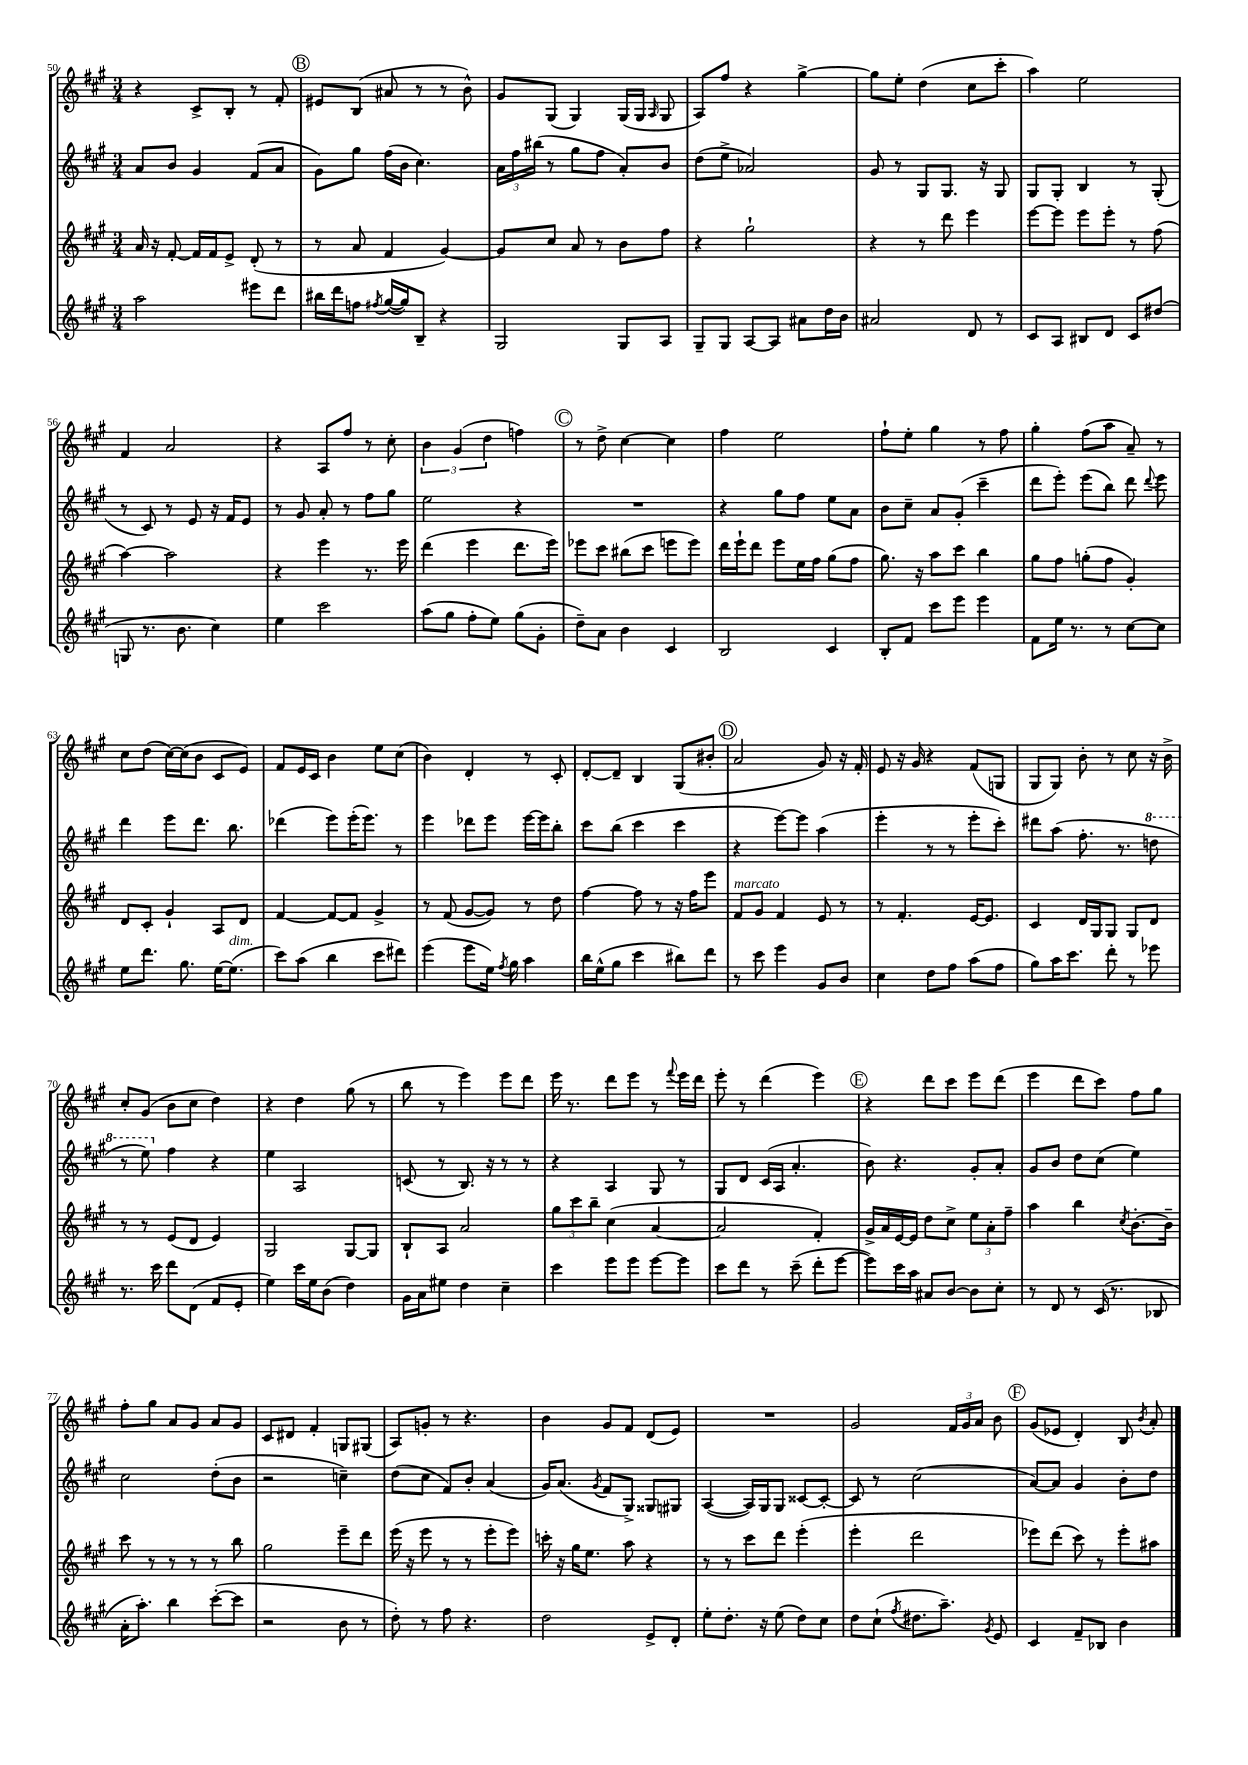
<<
\new StaffGroup <<
\new Staff = "s0" {
    \clef treble \key a \major \numericTimeSignature \time 3/4
    \autoBeamOff r4 cis'8[-> b8]-. r8 fis'8-. |
    \mark \markup { \circle "B" } eis'8[ b8]( ais'8 r8 r8 b'8-^) |
    gis'8[ gis8]( gis4) gis16[( gis16] \grace { a16 } gis8 |
    a8[) fis''8] r4 gis''4~-> |
    gis''8[ e''8]-. d''4( cis''8[ cis'''8]-. |
    a''4) e''2 |
    fis'4 a'2 |
    r4 a8[ fis''8] r8 cis''8-. |
    \tuplet 3/2 { b'4 gis'4( d''4 } f''4) |
    \mark \markup { \circle "C" } r8 d''8-> cis''4~ cis''4 |
    fis''4 e''2 |
    fis''8[-! e''8]-. gis''4 r8 fis''8 |
    gis''4-. fis''8[( a''8] a'8--) r8 |
    cis''8[ d''8]( cis''16[~) cis''16( b'8] cis'8[ e'8]) |
    fis'8[ e'16 cis'16] b'4 e''8[ cis''8]( |
    b'4) d'4-. r8 cis'8-. |
    d'8[~-. d'8]-- b4 gis8[( bis'8]-. |
    \mark \markup { \circle "D" } a'2 gis'8) r16 fis'16-. |
    e'8 r16 gis'16 r4 fis'8[( g8] |
    gis8[ gis8]) b'8-. r8 cis''8 r16 b'16-> |
    cis''8[-. gis'8]( b'8[ cis''8] d''4) |
    r4 d''4 gis''8( r8 |
    b''8 r8 e'''4) e'''8[ d'''8] |
    e'''16 r8. d'''8[ e'''8] r8 \appoggiatura { fis'''8 } e'''16[ d'''16] |
    e'''8-. r8 d'''4( e'''4) |
    \mark \markup { \circle "E" } r4 d'''8[ cis'''8] e'''8[ d'''8]( |
    e'''4 d'''8[ cis'''8]) fis''8[ gis''8] |
    fis''8[-. gis''8] a'8[ gis'8] a'8[ gis'8] |
    cis'8[ dis'8] fis'4-. g8[ gis8]( |
    a8[) g'8]-. r8 r4. |
    b'4 gis'8[ fis'8] d'8[( e'8]) |
    R2. |
    gis'2 \tuplet 3/2 { fis'16[ gis'16 a'16] } b'8 |
    \mark \markup { \circle "F" } gis'8[( ees'8] d'4-.) b8 \acciaccatura { b'8 } a'8-. \bar "|." |
}
\new Staff = "s1" {
    \clef treble \key a \major \numericTimeSignature \time 3/4
    \autoBeamOff a'8[ b'8] gis'4 fis'8[( a'8] |
    \mark \markup { \circle "B" } gis'8[) gis''8] fis''16[( b'16] cis''4.) |
    \tuplet 3/2 { a'16[ fis''16 bis''16]( } r8 gis''8[ fis''8] a'8[-.) b'8] |
    d''8[( e''8]-> aes'2) |
    gis'8 r8 gis8[ gis8.] r16 gis8 |
    gis8[ gis8]-. b4 r8 gis8-.( |
    r8 cis'8) r8 e'8 r16 fis'16[ e'8] |
    r8 gis'8 a'8-. r8 fis''8[ gis''8] |
    e''2 r4 |
    \mark \markup { \circle "C" } R2. |
    r4 gis''8[ fis''8] e''8[ a'8] |
    b'8[ cis''8]-- a'8[ gis'8]-.( cis'''4-- |
    d'''8[ e'''8]-.) e'''8[( b''8]) d'''8 \appoggiatura { d'''8 } e'''8 |
    d'''4 e'''8[ d'''8.] b''8. |
    des'''4( e'''8[) e'''16-.( e'''8.]) r8 |
    e'''4 des'''8[ e'''8] e'''16[~ e'''16 b''8]-. |
    cis'''8[ b''8]( cis'''4 cis'''4 |
    \mark \markup { \circle "D" } r4 e'''8[~) e'''8] a''4( |
    e'''4-. r8 r8 e'''8[-. cis'''8]-.) |
    dis'''8[ a''8]( fis''8.-. r8. \ottava #1 d'''8 |
    r8 e'''8) \ottava #0 fis''4 r4 |
    e''4 a2 |
    c'8( r8 b8.) r16 r8 r8 |
    r4 a4 gis8 r8 |
    gis8[ d'8] cis'16[( a16] a'4.-. |
    \mark \markup { \circle "E" } b'8) r4. gis'8[-. a'8]-. |
    gis'8[ b'8] d''8[ cis''8]( e''4) |
    cis''2 d''8[-.( b'8] |
    r2 c''4--) |
    d''8[( cis''8] fis'8[) b'8]-. a'4( |
    gis'16[) a'8.]( \acciaccatura { gis'8 } fis'8[ gis8]->) gisis8[ gis8] |
    a4~( a16[) gis16 gis8] cisis'8[~ cisis'8]~-. |
    cisis'8 r8 cis''2( |
    \mark \markup { \circle "F" } a'8[~) a'8] gis'4 b'8[-. d''8] \bar "|." |
}
\new Staff = "s2" {
    \clef treble \key a \major \numericTimeSignature \time 3/4
    \autoBeamOff a'16 r16 fis'8~-. fis'16[ fis'16 e'8]-> d'8-.( r8 |
    \mark \markup { \circle "B" } r8 a'8 fis'4 gis'4~) |
    gis'8[ cis''8] a'8 r8 b'8[ fis''8] |
    r4 gis''2-! |
    r4 r8 d'''8 e'''4 |
    e'''8[~ e'''8] e'''8[ e'''8]-. r8 fis''8( |
    a''4~) a''2 |
    r4 e'''4 r8. e'''16 |
    d'''4( e'''4 d'''8.[ e'''16]) |
    \mark \markup { \circle "C" } ees'''8[ cis'''8] bis''8[( cis'''8] e'''8[ e'''8]) |
    d'''16[ e'''16-! d'''8] e'''8[ e''16 fis''16] gis''8[( fis''8] |
    gis''8.) r16 a''8[ cis'''8] b''4 |
    gis''8[ fis''8] g''8[-.( fis''8] gis'4-.) |
    d'8[ cis'8]-. gis'4-! a8[ d'8] |
    fis'4~ fis'8[~ fis'8] gis'4-> |
    r8 fis'8( gis'8[~ gis'8]) r8 d''8 |
    fis''4~ fis''8 r8 r16 fis''16[ e'''8] |
    \mark \markup { \circle "D" } fis'8[^\markup { \italic "marcato" } gis'8] fis'4 e'8 r8 |
    r8 fis'4.-. e'16[~ e'8.] |
    cis'4 d'16[ gis16 gis8] gis8[ d'8] |
    r8 r8 e'8[( d'8] e'4) |
    gis2 gis8[~ gis8] |
    b8[-! a8] a'2 |
    \tuplet 3/2 { gis''8[ cis'''8 b''8]-- } cis''4( a'4~ |
    a'2 fis'4-.) |
    \mark \markup { \circle "E" } gis'16[-> a'16 e'16~ e'16] d''8[ cis''8]-> \tuplet 3/2 { e''8[ a'8-. fis''8]-- } |
    a''4 b''4 \acciaccatura { cis''8 } b'8.[~-. b'16]-- |
    cis'''8 r8 r8 r8 r8 b''8 |
    gis''2 e'''8[-- d'''8] |
    e'''16( r16 e'''8 r8 r8 e'''8[-. e'''8]) |
    c'''16-. r16 gis''16[ e''8.] a''8 r4 |
    r8 r8 cis'''8[ d'''8] e'''4-.( |
    e'''4-. d'''2 |
    \mark \markup { \circle "F" } ees'''8[) d'''8]( cis'''8) r8 ees'''8[-. ais''8] \bar "|." |
}
\new Staff = "s3" {
    \clef treble \key a \major \numericTimeSignature \time 3/4
    \autoBeamOff a''2 eis'''8[ d'''8] |
    \mark \markup { \circle "B" } bis''16[ d'''16 f''8] \acciaccatura { fis''8 } gis''16[~( gis''16) b8]-- r4 |
    gis2 gis8[ a8] |
    gis8[-- gis8] a8[~ a8] ais'8[ d''16 b'16] |
    ais'2 d'8 r8 |
    cis'8[ a8] bis8[ d'8] cis'8[ dis''8]( |
    g8 r8. b'8. cis''4) |
    e''4 cis'''2 |
    a''8[( gis''8] fis''8[-. e''8]) gis''8[( gis'8]-. |
    \mark \markup { \circle "C" } d''8[--) a'8] b'4 cis'4 |
    b2 cis'4 |
    b8[-. fis'8] cis'''8[ e'''8] e'''4 |
    fis'8[ e''16] r8. r8 cis''8[~ cis''8] |
    e''8[ d'''8.] gis''8. e''16[~ e''8.]^\markup { \italic "dim." }( |
    cis'''8[) a''8]( b''4 cis'''8[ dis'''8]) |
    e'''4( e'''8[ e''16]) \acciaccatura { fis''8 } gis''16 a''4 |
    b''16[ e''16-^( gis''8] cis'''4 bis''8[) d'''8] |
    \mark \markup { \circle "D" } r8 cis'''8 e'''4 gis'8[ b'8] |
    cis''4 d''8[ fis''8] a''8[( fis''8] |
    gis''8[) a''16 cis'''8.] d'''8-. r8 ees'''8 |
    r8. cis'''16 d'''8[ d'8]( fis'8[ e'8]-. |
    e''4) cis'''16[ e''16 b'8]( d''4) |
    gis'16[ a'16 eis''8] d''4 cis''4-- |
    cis'''4 e'''8[ e'''8] e'''8[~ e'''8] |
    cis'''8[ d'''8] r8 cis'''8--( d'''8[-. e'''8]~ |
    \mark \markup { \circle "E" } e'''8[) cis'''16 a''16] ais'8[ b'8]~ b'8[ cis''8]-. |
    r8 d'8 r8 cis'16( r8. bes8 |
    a'16[-. a''8.]-.) b''4 cis'''8[~-.( cis'''8] |
    r2 b'8 r8 |
    d''8-.) r8 fis''8 r4. |
    d''2 e'8[-> d'8]-. |
    e''8[-. d''8.]-. r16 e''8( d''8[) cis''8] |
    d''8[ cis''8]-!( \acciaccatura { fis''8 } dis''8.[ a''8.]--) \acciaccatura { gis'8 } e'8 |
    \mark \markup { \circle "F" } cis'4 fis'8[-- bes8] b'4 \bar "|." |
}
>>
>>
\layout { \context { \Score currentBarNumber = #50 } }
